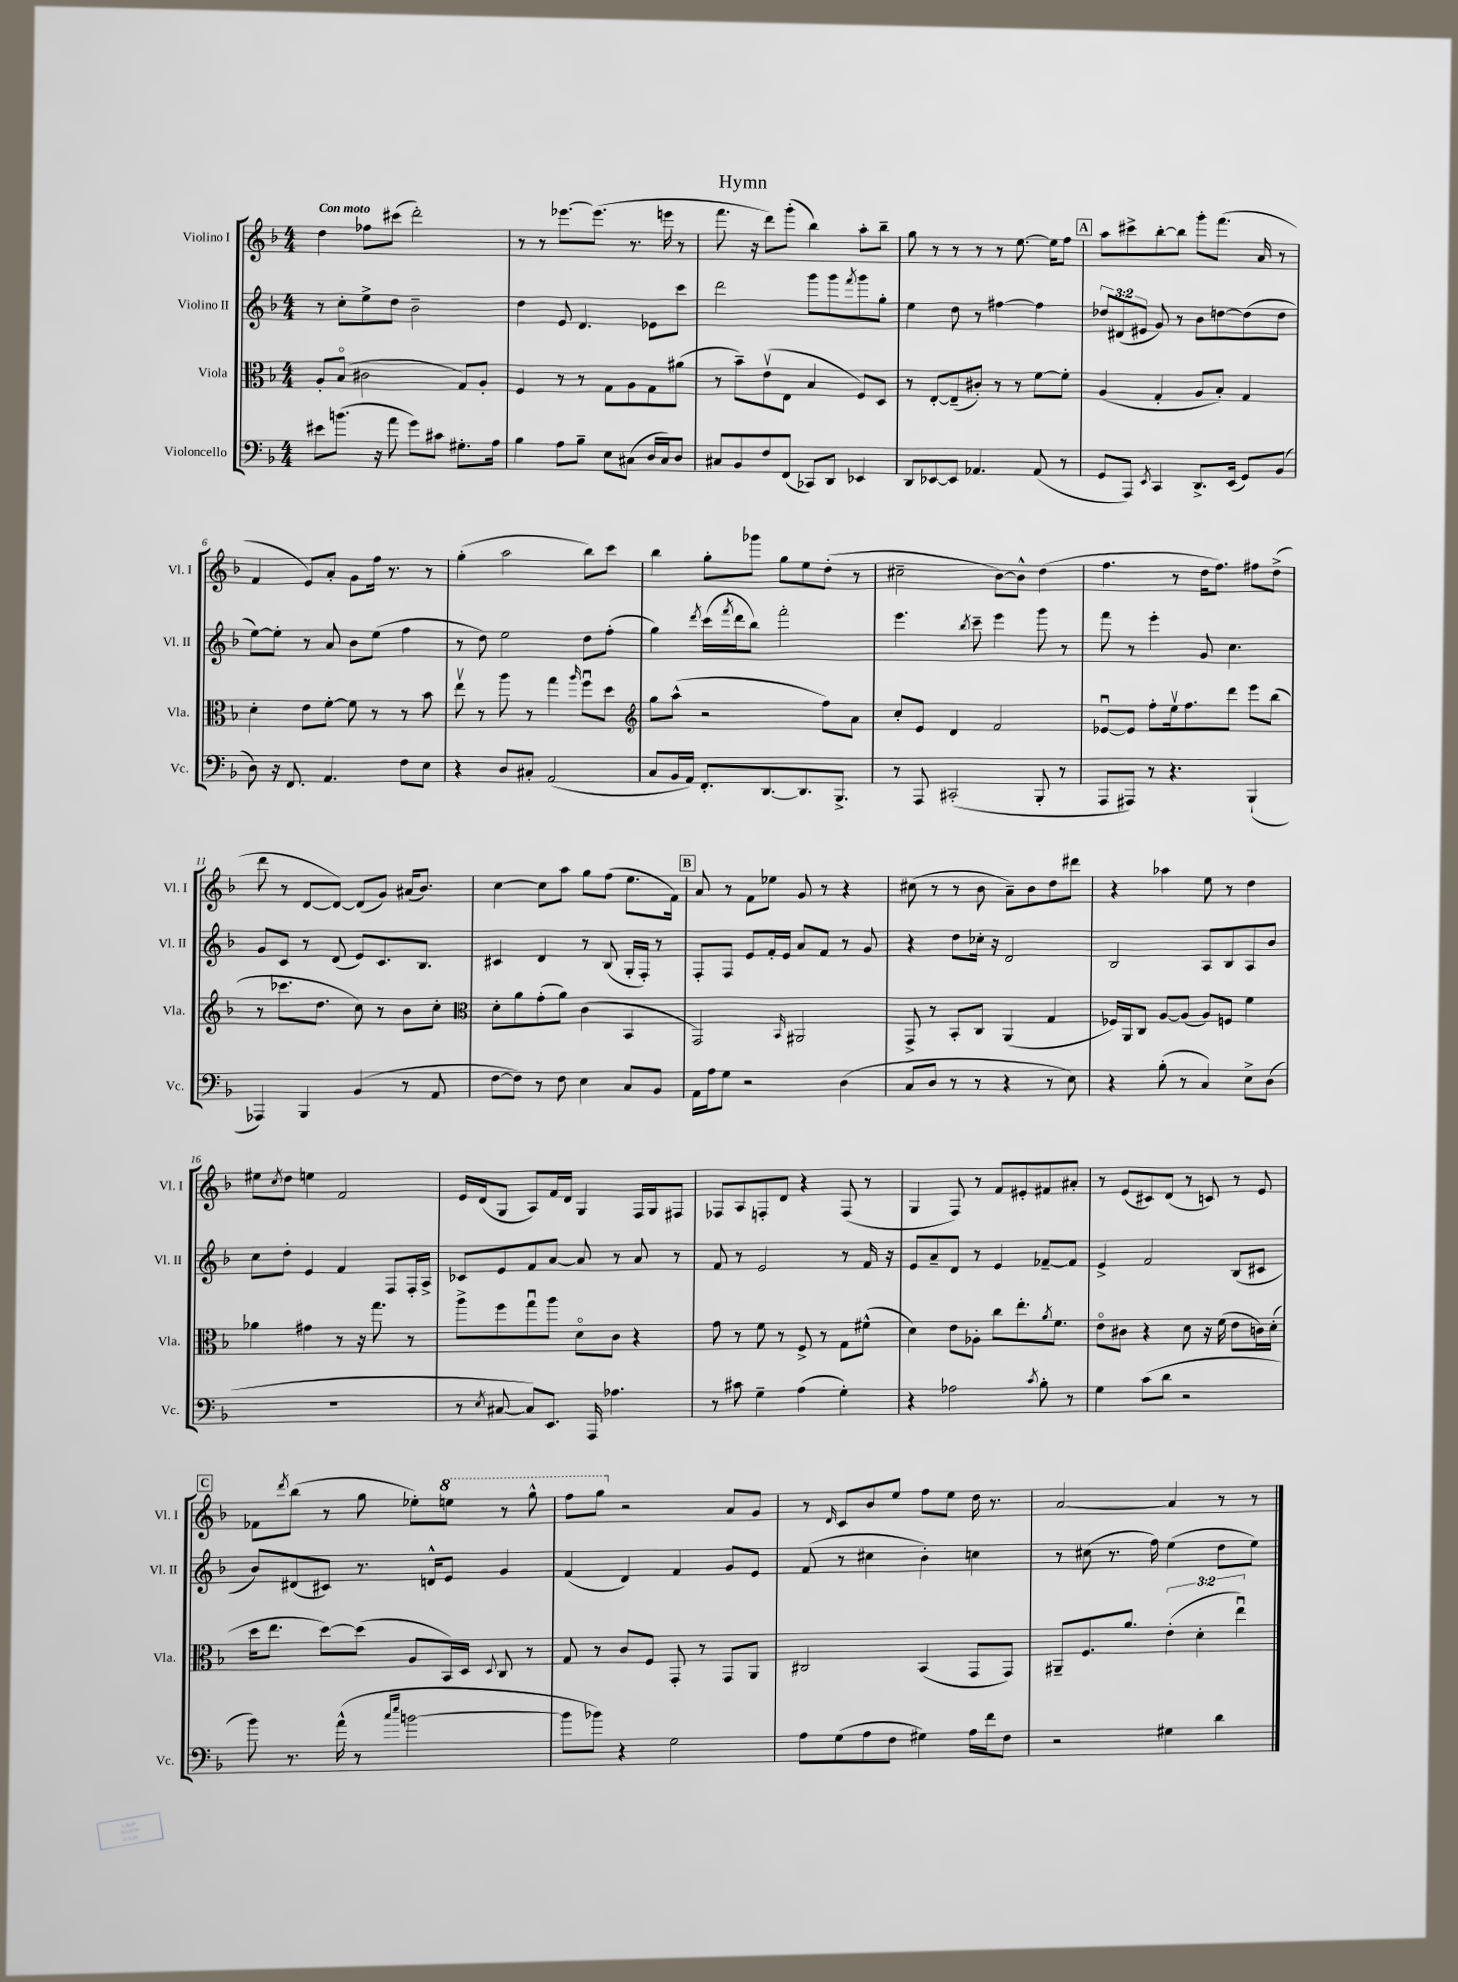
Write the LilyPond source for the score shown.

\header { title = "Hymn" }
<<
\new StaffGroup <<
\new Staff = "s0" \with { instrumentName = "Violino I" shortInstrumentName = "Vl. I" } {
    \clef treble \key f \major \numericTimeSignature \time 4/4 \tempo "Con moto"
    d''4 fes''8 cis'''8( d'''2-.) |
    r8 r8 ees'''8.~ ees'''8.( r8. e'''16 r8 |
    f'''8. r16 d'''8) g'''8-.( bes''4) a''8-. bes''8-- |
    g''8 r8 r8 r8 r8 e''8.~ e''16 f''8 |
    \mark \markup { \box "A" } a''8 cis'''8-> bes''8~-. bes''8 g'''8-. f'''8.( a'16 r8 |
    f'4 e'8) a'8-. g'8 f''16 r8. r8 |
    g''4-.( a''2 bes''8) c'''8 |
    bes''4 g''8-. ges'''8 g''8 e''8 d''8-.( r8 |
    cis''2-- bes'8~) bes'8-^ d''4( |
    f''4. r8 d''16 f''8.) fis''8 d''8->( |
    d'''8 r8 d'8~ d'8~) d'8( g'8) ais'16( bes'8.) |
    c''4~ c''8 a''8 g''8 f''8( e''8. f'16) |
    \mark \markup { \box "B" } a'8 r8 f'8 ees''8 g'8 r8 r4 |
    cis''8( r8 r8 bes'8 a'8--) bes'8 d''8 dis'''8 |
    r4 aes''4 e''8 r8 d''4 |
    eis''8 \acciaccatura { c''8 } d''8 e''4 f'2 |
    e'16 d'16( g8 a8) f'16 d'16 g4 f16 g16 fis8 |
    fes8 a8 f8-. d'8 r4 f8( r8 |
    g4 f8) r8 f'8 eis'8-. fis'8 ais'8-. |
    r8 e'8( cis'8) d'8( r8 c'8) r8 e'8 |
    \mark \markup { \box "C" } fes'8 \acciaccatura { d'''8 } bes''8( r8 g''8 ees''8-.) \ottava #1 e'''!8 r8 g'''8-^ |
    f'''8 g'''8 \ottava #0 r2 a'8 g'8 |
    r8 \grace { d'16 } c'8 bes'8 e''8 f''8 e''8 d''16 r8. |
    a'2~ a'4 r8 r8 \bar "|." |
}
\new Staff = "s1" \with { instrumentName = "Violino II" shortInstrumentName = "Vl. II" } {
    \clef treble \key f \major \numericTimeSignature \time 4/4 \override Staff.TupletNumber.text = #tuplet-number::calc-fraction-text
    r8 c''8-. e''8-> d''8 bes'2-- |
    d''4 e'8 d'4. ees'8 c'''8 |
    d'''2 g'''8 g'''8 \acciaccatura { f'''8 } g'''8 g''8-. |
    e''4 d''8 r8 fis''4~ fis''4 |
    \mark \markup { \box "A" } \tuplet 3/2 { des''8 dis'8( eis'8 } g'8) r8 bes'8 d''8~ d''8( d''8 |
    e''8~) e''8-. r8 a'8 bes'8 e''8( f''4 |
    r8 d''8) e''2 d''8 f''8-.( |
    g''4) \acciaccatura { d'''8 } c'''16( \acciaccatura { f'''8 } d'''16 bes''8) f'''2-. |
    e'''4. \acciaccatura { bes''8 } c'''8-- e'''4 g'''8 r8 |
    f'''8 r8 e'''4-. g'8 c''4. |
    g'8 c'8 r8 d'8( e'8) c'8. bes8. |
    cis'4 d'4 r8 bes8( g16-. f16-.) r8 |
    \mark \markup { \box "B" } f8-. f8 e'8 f'16-. e'16 a'8 f'8 r8 g'8 |
    r4 d''8 ces''16-. r16 d'2 |
    bes2 a8 bes8 a8 bes'8 |
    c''8 d''8-. e'4 f'4 f8 f16-. a16-> |
    ces'8 e'8 f'8 a'8~ a'8 r8 a'8 r8 |
    f'8 r8 e'2 r8 f'16 r16 |
    e'8 a'8-- d'8 r8 e'4 fes'8~-- fes'8 |
    e'4-> f'2 bes8( cis'8 |
    \mark \markup { \box "C" } bes'8) dis'8( cis'8) r8. d'16-^ e'8 g'4 |
    f'4( d'4) f'4 g'8 e'8 |
    f'8( r8 cis''4 bes'4-.) c''4 |
    r8 cis''8( r8. f''16) e''4( d''8 e''8) \bar "|." |
}
\new Staff = "s2" \with { instrumentName = "Viola" shortInstrumentName = "Vla." } {
    \clef alto \key f \major \numericTimeSignature \time 4/4 \override Staff.TupletNumber.text = #tuplet-number::calc-fraction-text
    a8-. bes8\flageolet( cis'2 g8) a8-. |
    f4 r8 r8 g8 a8 g8 ais'8( |
    r8 bes'8--) e'8\upbow( e8 bes4 f8) d8 |
    r8 e8~-. e8--( cis'8-.) r8 r8 f'8~ f'8-. |
    \mark \markup { \box "A" } a4( g4-. a8 bes8-.) g4 |
    d'4-. e'8 f'8~-. f'8 r8 r8 bes'8 |
    e''8\upbow r8 a''8 r8 g''4 \grace { a''16 } f''8\downbow d''8 |
    \clef treble g''8 a''8-^( r2 f''8) a'8 |
    c''8-. e'8 d'4 f'2 |
    ees'8~\downbow ees'8 f''8-. e''16\upbow f''8. d'''8 e'''8 bes''8( |
    r8 ces'''8. d''8. c''8) r8 bes'8 c''8-. |
    \clef alto d'8-. a'8 g'8-.( a'8) c'4( bes,4 |
    \mark \markup { \box "B" } g,2) \grace { bes,16 } ais,2 |
    g,8-> r8 bes,8-. c8 a,4( g4 |
    fes16) a,16 c8 a8~ a8( a8) f8 f'4 |
    aes'4 gis'4 r8 r16 g''8. r8 |
    a''8-> f''8 g''8\downbow a''8 d'8\flageolet c'8 r4 |
    g'8 r8 f'8 r8 f8-> r8 g8 fis'8-^( |
    d'4) e'8 aes8-. c''8 e''8.-. \acciaccatura { a'8 } f'8. |
    e'8\flageolet cis'8 r4 d'8 r16 f'16( e'8 c'16) d'16-.( |
    \mark \markup { \box "C" } d''16 e''8. d''8~) d''8( a8 bes,16) d16 \appoggiatura { d8 } c8 r8 |
    g8 r8 c'8 f8 g,8-. r8 g,8 a,8 |
    cis2 bes,4( g,8 g,8) |
    ais,8-- f8. a'8. \tuplet 3/2 { e'4-.( d'4-. e''4\downbow) } \bar "|." |
}
\new Staff = "s3" \with { instrumentName = "Violoncello" shortInstrumentName = "Vc." } {
    \clef bass \key f \major \numericTimeSignature \time 4/4
    eis'8 b'8.( r16 a'8 g'8) cis'8 gis8.-. a16 |
    bes4 a8 bes8-- e8 cis8( d16 cis16) d8 |
    cis8 bes,8 f8 f,8( ces,8) d,8 ees,4 |
    d,8 ees,8~ ees,8 aes,4. aes,8( r8 |
    \mark \markup { \box "A" } g,8 a,,8) \acciaccatura { e,8 } c,4 d,8.-> e,16( g,8) bes,8( |
    d8) r16 f,8. a,4. f8 e8 |
    r4 d8 cis8-. a,2( |
    c8 bes,16 a,16) f,8.-. d,8.~ d,8. bes,,8.-> |
    r8 a,,8 cis,2-.( bes,,8-. r8 |
    a,,8 ais,,8) r8 r4. bes,,4-!( |
    aes,,4) bes,,4 bes,4( r8 a,8 |
    f8~ f8) r8 f8 e4 c8 bes,8 |
    \mark \markup { \box "B" } a,16 a16 g8 r2 d4( |
    c8 d8 r8 r8 r4 r8 e8) |
    r4 bes8-.( r8 c4) e8-> d8( |
    R1 |
    r8 \acciaccatura { e8 } cis8~ cis8) e,8. a,,16 aes4. |
    r8 cis'8 g4-- a4( g4-.) |
    r4 aes2 \acciaccatura { c'8 } bes8-. r8 |
    g4 c'8( d'8 r2 |
    \mark \markup { \box "C" } bes'8) r8. a'16-^( r8 \grace { c''16 e''16 } b'2~ |
    b'8 bes'8) r4 g2 |
    a8 g8( a8 f8 gis4) a16 f'16 f8 |
    r2 gis4 d'4 \bar "|." |
}
>>
>>
